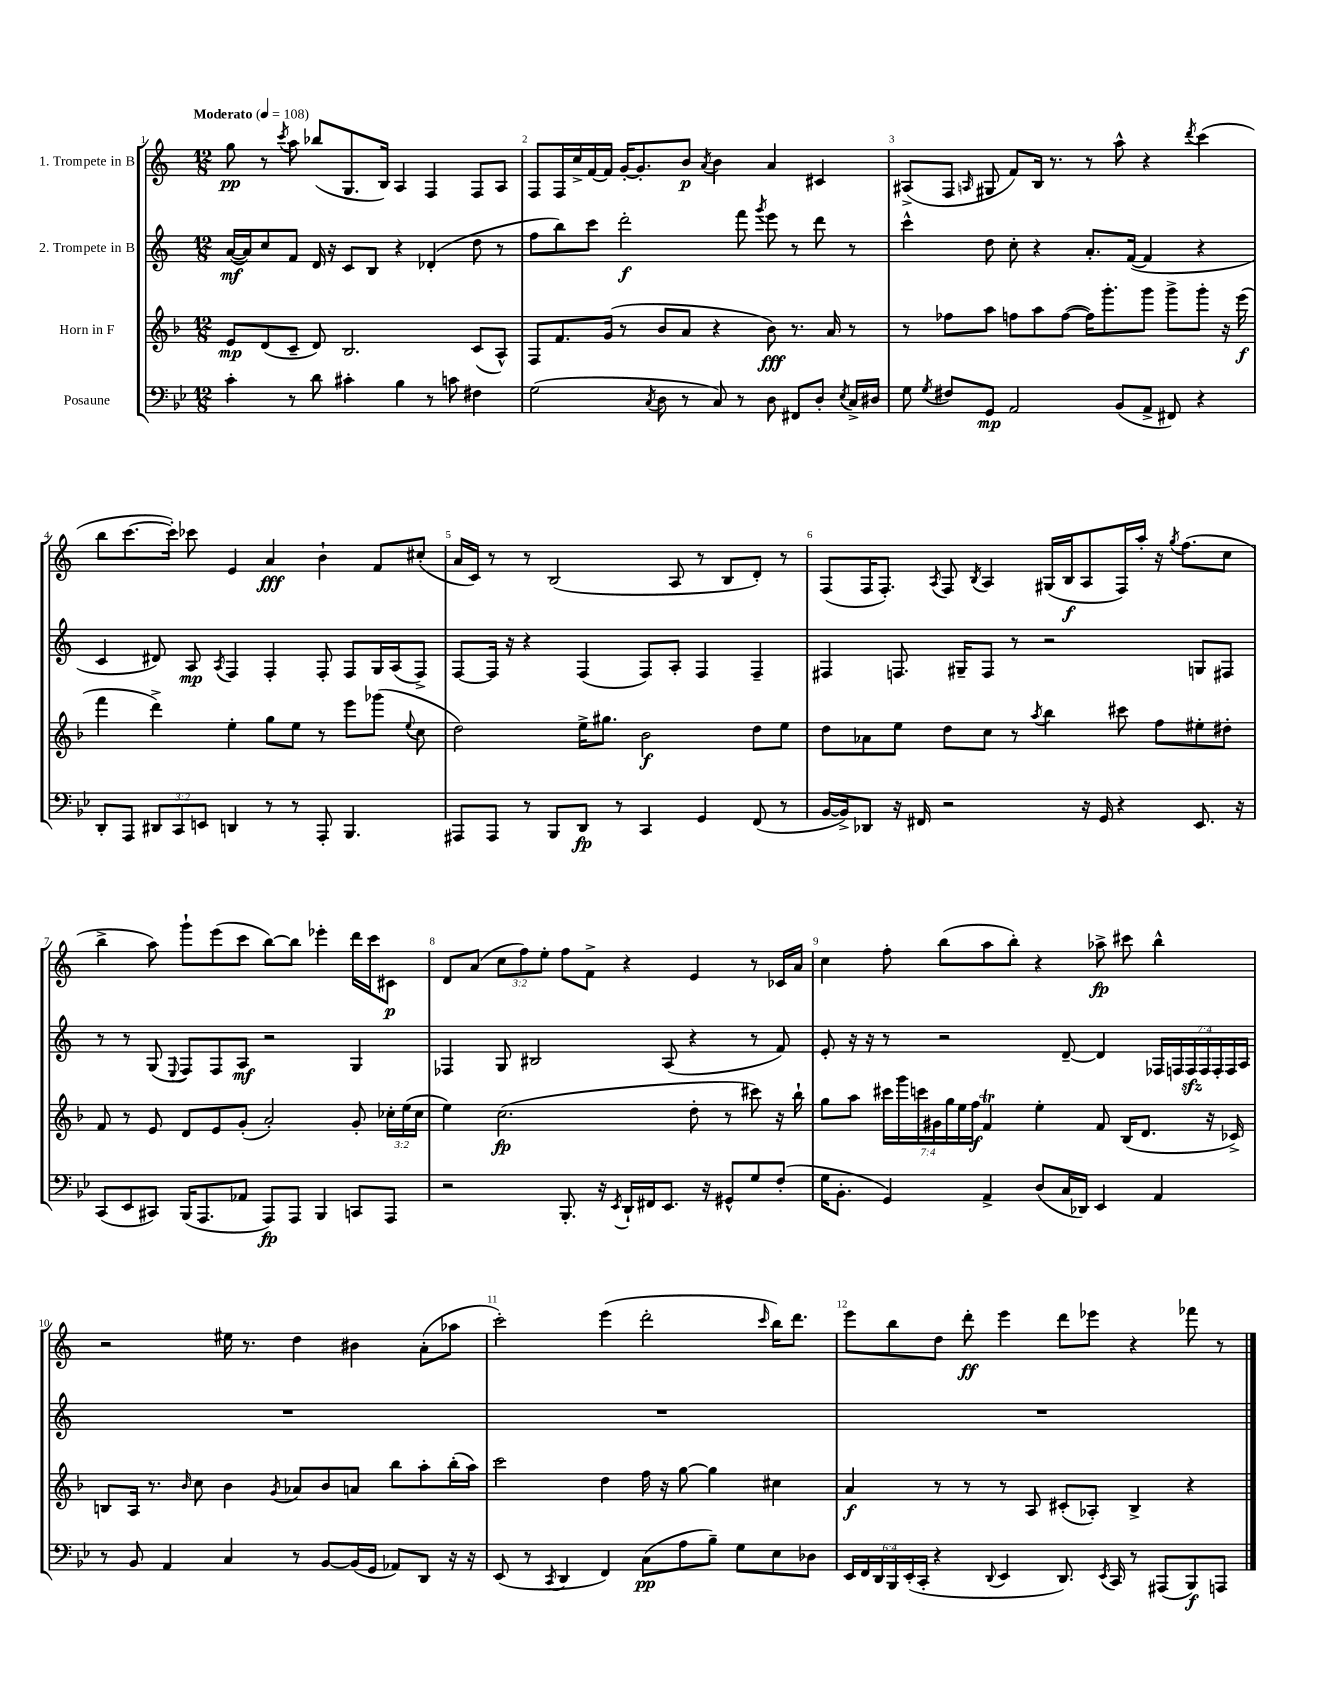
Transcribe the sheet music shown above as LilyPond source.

<<
\new StaffGroup <<
\new Staff = "s0" \with { instrumentName = "1. Trompete in B" } {
    \clef treble \key c \major \numericTimeSignature \time 12/8 \override Staff.TupletNumber.text = #tuplet-number::calc-fraction-text \tempo "Moderato" 4 = 108
    \autoBeamOff g''8\pp r8 \acciaccatura { c'''8 } a''8 bes''8[( g8. b16]) a4 f4 f8[ a8] |
    f8[ f16 c''16-> f'16~ f'16] g'16[~-. g'8.-. b'8]\p \acciaccatura { a'8 } b'4 a'4 cis'4 |
    ais8[->( f8] \grace { a16 } gis8 f'8[) b16] r8. r8 a''8-^ r4 \acciaccatura { d'''8 } c'''4( |
    b''8[ c'''8.~ c'''16]-.) ces'''8 e'4 a'4\fff b'4-! f'8[ cis''8]-.( |
    a'16[ c'16]) r8 r8 b2( a8 r8 b8[ d'8]-.) r8 |
    f8[( f16 f8.]-.) \acciaccatura { a8 } f8 \acciaccatura { b8 } a4 gis16[( b16\f a8 f16) a''16]-. r16 \acciaccatura { g''8 } f''8.[( c''8] |
    b''4-> a''8) g'''8[-! e'''8( c'''8] b''8[~) b''8] ees'''4-. d'''16[ c'''16 cis'8]\p |
    d'8[ a'8]( \tuplet 3/2 { c''8[ f''8) e''8]-. } f''8[ f'8]-> r4 e'4 r8 ces'16[ a'16] |
    c''4 f''8-. b''8[( a''8 b''8]-.) r4 aes''8->\fp cis'''8 b''4-^ |
    r2 eis''16 r8. d''4 bis'4 a'8[-.( aes''8] |
    c'''2-.) e'''4( d'''2-. \grace { c'''16 } b''16[) d'''8.] |
    e'''8[ b''8 d''8] d'''8-.\ff e'''4 d'''8[ ees'''8] r4 fes'''8 r8 \bar "|." |
}
\new Staff = "s1" \with { instrumentName = "2. Trompete in B" } {
    \clef treble \key c \major \numericTimeSignature \time 12/8 \override Staff.TupletNumber.text = #tuplet-number::calc-fraction-text
    \autoBeamOff a'16[~\mf( a'16) c''8 f'8] d'16 r16 c'8[ b8] r4 des'4-.( d''8 r8 |
    f''8[ b''8) c'''8] d'''2-.\f f'''8 \acciaccatura { g'''8 } e'''8 r8 d'''8 r8 |
    c'''4-^ d''8 c''8-. r4 a'8.[-. f'16]~( f'4 r4 |
    c'4 dis'8) a8\mp \acciaccatura { a8 } f4 f4-. f8-. f8[ g16 a16( f8]->) |
    f8[~ f16] r16 r4 f4( f8[) a8]-. f4 f4-- |
    fis4 f8. gis16[-- f8] r8 r2 g8[ fis8] |
    r8 r8 g8( \appoggiatura { e8 } f8[) f8 a8]\mf r2 g4 |
    fes4 g8 bis2 a8( r4 r8 f'8) |
    e'8-. r16 r16 r8 r2 d'8~-- d'4 \tuplet 7/4 { fes16[ f16 f16\sfz f16 f16-. f16 a16] } |
    R1. |
    R1. |
    R1. \bar "|." |
}
\new Staff = "s2" \with { instrumentName = "Horn in F" } {
    \clef treble \key f \major \numericTimeSignature \time 12/8 \override Staff.TupletNumber.text = #tuplet-number::calc-fraction-text
    \autoBeamOff e'8[\mp d'8( c'8]-- d'8) bes2. c'8[( a8]-^) |
    f8[ f'8. g'16]( r8 bes'8[ a'8] r4 bes'8\fff) r8. a'16 r8 |
    r8 fes''8[ a''8] f''8[ a''8 f''8]~( f''16[) g'''8.-. g'''8] g'''8[-> g'''8]-. r16 e'''16\f( |
    f'''4 d'''4->) e''4-. g''8[ e''8] r8 e'''8[ ges'''8]( \appoggiatura { e''8 } c''8 |
    d''2) e''16[-> gis''8.] bes'2\f d''8[ e''8] |
    d''8[ aes'8 e''8] d''8[ c''8] r8 \acciaccatura { a''8 } bes''4 cis'''8 f''8[ eis''8-. dis''8]-. |
    f'8 r8 e'8 d'8[ e'8 g'8]-.( a'2-.) g'8-. \tuplet 3/2 { ces''16[-. e''16( ces''16] } |
    e''4) c''2.\fp( d''8-. r8 cis'''8) r16 bes''16-! |
    g''8[ a''8] \tuplet 7/4 { cis'''16[ g'''16 c'''16 gis'16 g''16 e''16 f''16]\f } f'4\trill e''4-. f'8 bes16[( d'8.] r16 ces'16->) |
    b8[ a16] r8. \grace { bes'16 } c''8 bes'4 \acciaccatura { g'8 } aes'8[ bes'8 a'8] bes''8[ a''8-. bes''16-.( a''16]) |
    c'''2 d''4 f''16 r16 g''8~ g''4 cis''4 |
    a'4\f r8 r8 r8 a8 cis'8[-.( aes8]-.) bes4-> r4 \bar "|." |
}
\new Staff = "s3" \with { instrumentName = "Posaune" } {
    \clef bass \key bes \major \numericTimeSignature \time 12/8 \override Staff.TupletNumber.text = #tuplet-number::calc-fraction-text
    \autoBeamOff c'4-. r8 d'8 cis'4-. bes4 r8 c'8 fis4 |
    g2( \acciaccatura { c8 } d8 r8 c8) r8 d8 fis,8[ d8]-. \acciaccatura { ees8 } c16[-> dis16] |
    g8 \acciaccatura { g8 } fis8[ g,8]\mp a,2 bes,8[( a,8]-> fis,8) r4 |
    d,8[-. a,,8] \tuplet 3/2 { dis,8[ c,8 e,8] } d,4 r8 r8 a,,8-. bes,,4. |
    ais,,8[ ais,,8] r8 bes,,8[ d,8]\fp r8 c,4 g,4 f,8( r8 |
    bes,16[~ bes,16->) des,8] r16 fis,16 r2 r16 g,16 r4 ees,8. r16 |
    c,8[( ees,8 cis,8]) bes,,16[( a,,8. aes,8] a,,8[\fp) a,,8] bes,,4 c,8[ a,,8] |
    r2 bes,,8.-. r16 \acciaccatura { ees,8 } d,16[-! fis,16 ees,8.] r16 gis,8[-^ g8 f8]-.( |
    g16[ bes,8.]-. g,4) a,4-> d8[( c16 des,16]) ees,4 a,4 |
    r8 bes,8 a,4 c4 r8 bes,8[~ bes,16( g,16] aes,8[) d,8] r16 r16 |
    ees,8( r8 \acciaccatura { c,8 } d,4 f,4) c8[\pp( a8 bes8]--) g8[ ees8 des8] |
    \tuplet 6/4 { ees,16[ f,16 d,16 bes,,16 ees,16-.( c,16]-. } r4 \appoggiatura { d,8 } ees,4 d,8.) \acciaccatura { ees,8 } c,16 r8 ais,,8[( bes,,8\f) a,,8] \bar "|." |
}
>>
>>
\layout { \context { \Score \override BarNumber.break-visibility = ##(#f #t #t) barNumberVisibility = #all-bar-numbers-visible } }
